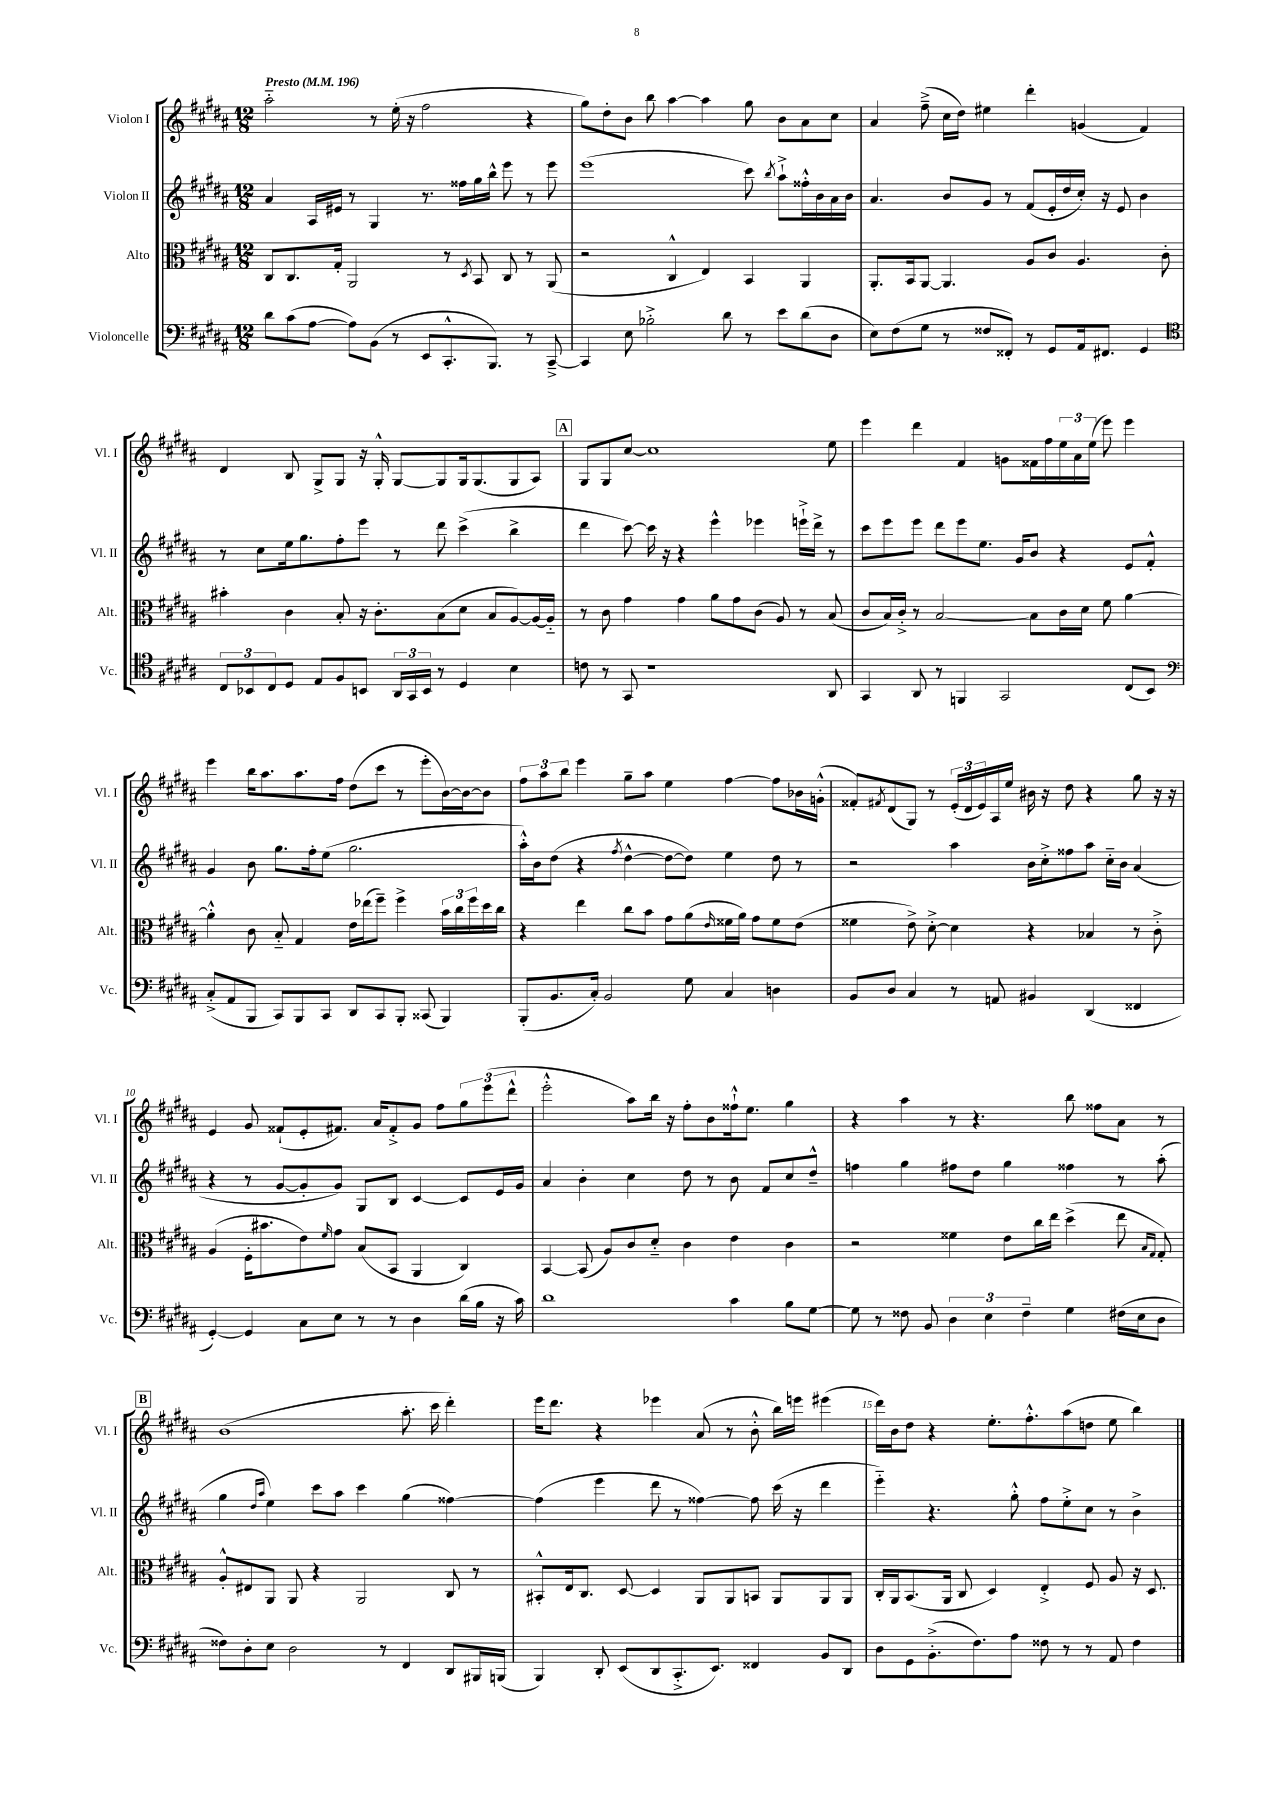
<<
\new StaffGroup <<
\new Staff = "s0" \with { instrumentName = "Violon I" shortInstrumentName = "Vl. I" } {
    \clef treble \key b \major \numericTimeSignature \time 12/8 \tempo "Presto" 4 = 196
    ais''2-_ r8 e''16-.( r16 fis''2 r4 |
    gis''8) dis''8-. b'8 b''8 ais''4~ ais''4 gis''8 b'8 ais'8 cis''8 |
    ais'4 fis''8--->( cis''16 dis''16) eis''4 dis'''4-. g'4( fis'4) |
    dis'4 b8 gis8-> gis8 r16 gis16-.-^ gis8~ gis8 gis16 gis8.( gis8 ais8) |
    \mark \markup { \box "A" } gis8 gis8 cis''8~ cis''1 e''8 |
    e'''4 dis'''4 fis'4 g'8 fisis'16 fis''16 \tuplet 3/2 { e''16 ais'16 e''16( } e'''8) e'''4 |
    e'''4 b''16 ais''8. ais''8. fis''16 dis''8( cis'''8 r8 e'''8-. b'16~) b'16~ b'8 |
    \tuplet 3/2 { fis''8 ais''8 b''8 } e'''4 gis''8-- ais''8 e''4 fis''4~ fis''8 bes'16 g'16-.-^( |
    fisis'8-.) \acciaccatura { fis'8 } dis'8( gis8) r8 \tuplet 3/2 { e'16-.( dis'16 e'16) } ais16 e''16 bis'16 r16 dis''8 r4 gis''8 r16 r16 |
    e'4 gis'8 fisis'8-!( e'8-. fis'8.) ais'16 fis'8-.-> gis'8 fis''8 \tuplet 3/2 { gis''8 e'''8( dis'''8-^ } |
    e'''2-.-^ ais''8) b''16 r16 fis''8-. b'8 fisis''16-!-^ e''8. gis''4 |
    r4 ais''4 r8 r4. b''8 fisis''8 ais'8 r8 |
    \mark \markup { \box "B" } b'1( ais''8.-. cis'''16 dis'''4-.) |
    e'''16 dis'''8. r4 ees'''4 ais'8( r8 b'8-.-^ b''16) e'''16 eis'''4( |
    dis'''16) b'16 dis''8 r4 e''8.-. fis''8.-.-^ ais''8( d''8 e''8 b''4) \bar "|." |
}
\new Staff = "s1" \with { instrumentName = "Violon II" shortInstrumentName = "Vl. II" } {
    \clef treble \key b \major \numericTimeSignature \time 12/8
    ais'4 ais16 eis'16 r8 gis4 r8. fisis''16 gis''16 b''16-^ e'''8 r8 e'''8 |
    e'''1( cis'''8) \acciaccatura { b''8 } ais''8-!-> fisis''16-.-^ b'16 ais'16 b'16 |
    ais'4. b'8 gis'8 r8 fis'8( e'16-. dis''16 cis''16-.) r16 e'8 b'4 |
    r8 cis''8 e''16 gis''8. fis''8-. e'''8 r8 dis'''8 cis'''4->( b''4-> |
    \mark \markup { \box "A" } dis'''4 cis'''8~) cis'''16 r16 r4 e'''4-^ ees'''4 e'''16-!-> dis'''16-> r8 |
    cis'''8 e'''8 e'''8 dis'''8 e'''8 e''8. gis'16 b'8 r4 e'8 fis'8-.-^ |
    gis'4 b'8 gis''8. fis''16-. e''8( gis''2. |
    ais''16-.-^) b'16 dis''8( r4 \acciaccatura { fis''8 } dis''4~-^ dis''8~ dis''8) e''4 dis''8 r8 |
    r2 ais''4 b'16 cis''16-.-> fisis''8 ais''8 cis''16-_ b'16 ais'4( |
    r4 r8 gis'8~ gis'8-. gis'8) gis8 b8 cis'4~ cis'8 e'16 gis'16 |
    ais'4 b'4-. cis''4 dis''8 r8 b'8 fis'8 cis''8 dis''8---^ |
    f''4 gis''4 fis''8 dis''8 gis''4 fisis''4 r8 ais''8-.( |
    \mark \markup { \box "B" } gis''4 \grace { dis''16 ais''16 } e''4) cis'''8 ais''8 cis'''4 gis''4( fisis''4~) |
    fisis''4( e'''4 dis'''8 r8 fisis''4~) fisis''8 cis'''16( r16 dis'''4 |
    e'''4-_) r4. gis''8-.-^ fis''8 e''8-.-> cis''8 r8 b'4-> \bar "|." |
}
\new Staff = "s2" \with { instrumentName = "Alto" shortInstrumentName = "Alt." } {
    \clef alto \key b \major \numericTimeSignature \time 12/8
    cis8 cis8. gis16-. ais,2 r8 \acciaccatura { dis8 } b,8 cis8 r8 ais,8( |
    r2 cis4-^ e4) b,4 ais,4 |
    ais,8.-. b,16 ais,8~ ais,4. ais8 cis'8 ais4. cis'8-. |
    bis'4-. cis'4 b8-. r16 cis'8.-. b8( dis'8 b8 ais8~) ais16~ ais16-_ |
    \mark \markup { \box "A" } r8 cis'8 gis'4 gis'4 ais'8 gis'8 cis'8( ais8) r8 b8( |
    cis'8 b16) cis'16-.-> r8 b2~ b8 cis'16 dis'16 fis'8 ais'4~ |
    ais'4-.-^ cis'8 b8-_ gis4 e'16 ees''16( fis''8--) fis''4-> \tuplet 3/2 { b'16 cis''16 fis''16 } dis''16 cis''16 |
    r4 e''4 cis''8 b'8 gis'8 ais'8( \grace { e'16 } fisis'16 ais'16) gis'8 fisis'8 e'8( |
    fisis'4 e'8->) dis'8~-.-> dis'4 r4 bes4 r8 cis'8-.-> |
    ais4( fis16-. bis'8. e'8) \grace { fis'16 } gis'8 b8( b,8 ais,4 cis4) |
    b,4~ b,8( ais8) cis'8 dis'8-_ cis'4 e'4 cis'4 |
    r2 fisis'4 e'8 cis''16 e''16 dis''4->( e''8 \grace { b16 gis16 } gis8-.) |
    \mark \markup { \box "B" } ais8-.-^ eis8 ais,8 ais,8 r4 ais,2 cis8 r8 |
    bis,8-.-^ e16 cis8. dis8~ dis4 ais,8 ais,8 b,8 ais,8 ais,8 ais,8 |
    cis16-. ais,16 b,8.( ais,16 cis8 dis4) e4-.-> fis8 ais8 r16 dis8. \bar "|." |
}
\new Staff = "s3" \with { instrumentName = "Violoncelle" shortInstrumentName = "Vc." } {
    \clef bass \key b \major \numericTimeSignature \time 12/8
    dis'8 cis'8( ais8~ ais8) b,8( r8 e,8 cis,8.-.-^ b,,8.) r8 cis,8~---> |
    cis,4 e8 bes2-.-> dis'8 r8 e'8 dis'8( dis8 |
    e8) fis8( gis8 r8 fisis8 fisis,8-.) r8 gis,8 ais,16 fis,8. gis,4 |
    \clef tenor \tuplet 3/2 { cis8 bes,8 cis8 } dis8 e8 fis8 b,8 \tuplet 3/2 { ais,16 gis,16 b,16 } r8 dis4 b4 |
    \mark \markup { \box "A" } c'8 r8 gis,8 r1 ais,8 |
    gis,4 ais,8 r8 f,4 gis,2 cis8( b,8) |
    \clef bass cis8-.->( ais,8 b,,8 cis,8) b,,8 cis,8 dis,8 cis,8 b,,8-. cisis,8( b,,4) |
    b,,8-.( b,8. cis16-.) b,2 gis8 cis4 d4 |
    b,8 dis8 cis4 r8 a,8 bis,4 dis,4( fisis,4 |
    gis,4~-.) gis,4 cis8 e8 r8 r8 dis4 dis'16( b16 r16 cis'16) |
    dis'1 cis'4 b8 gis8~ |
    gis8 r8 fisis8 b,8 \tuplet 3/2 { dis4 e4 fisis4-- } gis4 fis16( e16 dis8 |
    \mark \markup { \box "B" } fisis8) dis8-. e8 dis2 r8 fis,4 dis,8 bis,,16 b,,16( |
    b,,4) dis,8-. e,8( dis,8 cis,8.-.-> e,8.) fisis,4 b,8 dis,8 |
    dis8 gis,8 b,8.-.->( fis8.) ais8 fisis8 r8 r8 ais,8 fisis4 \bar "|." |
}
>>
>>
\layout { \context { \Score \override BarNumber.break-visibility = ##(#f #t #t) barNumberVisibility = #(every-nth-bar-number-visible 5) } }
